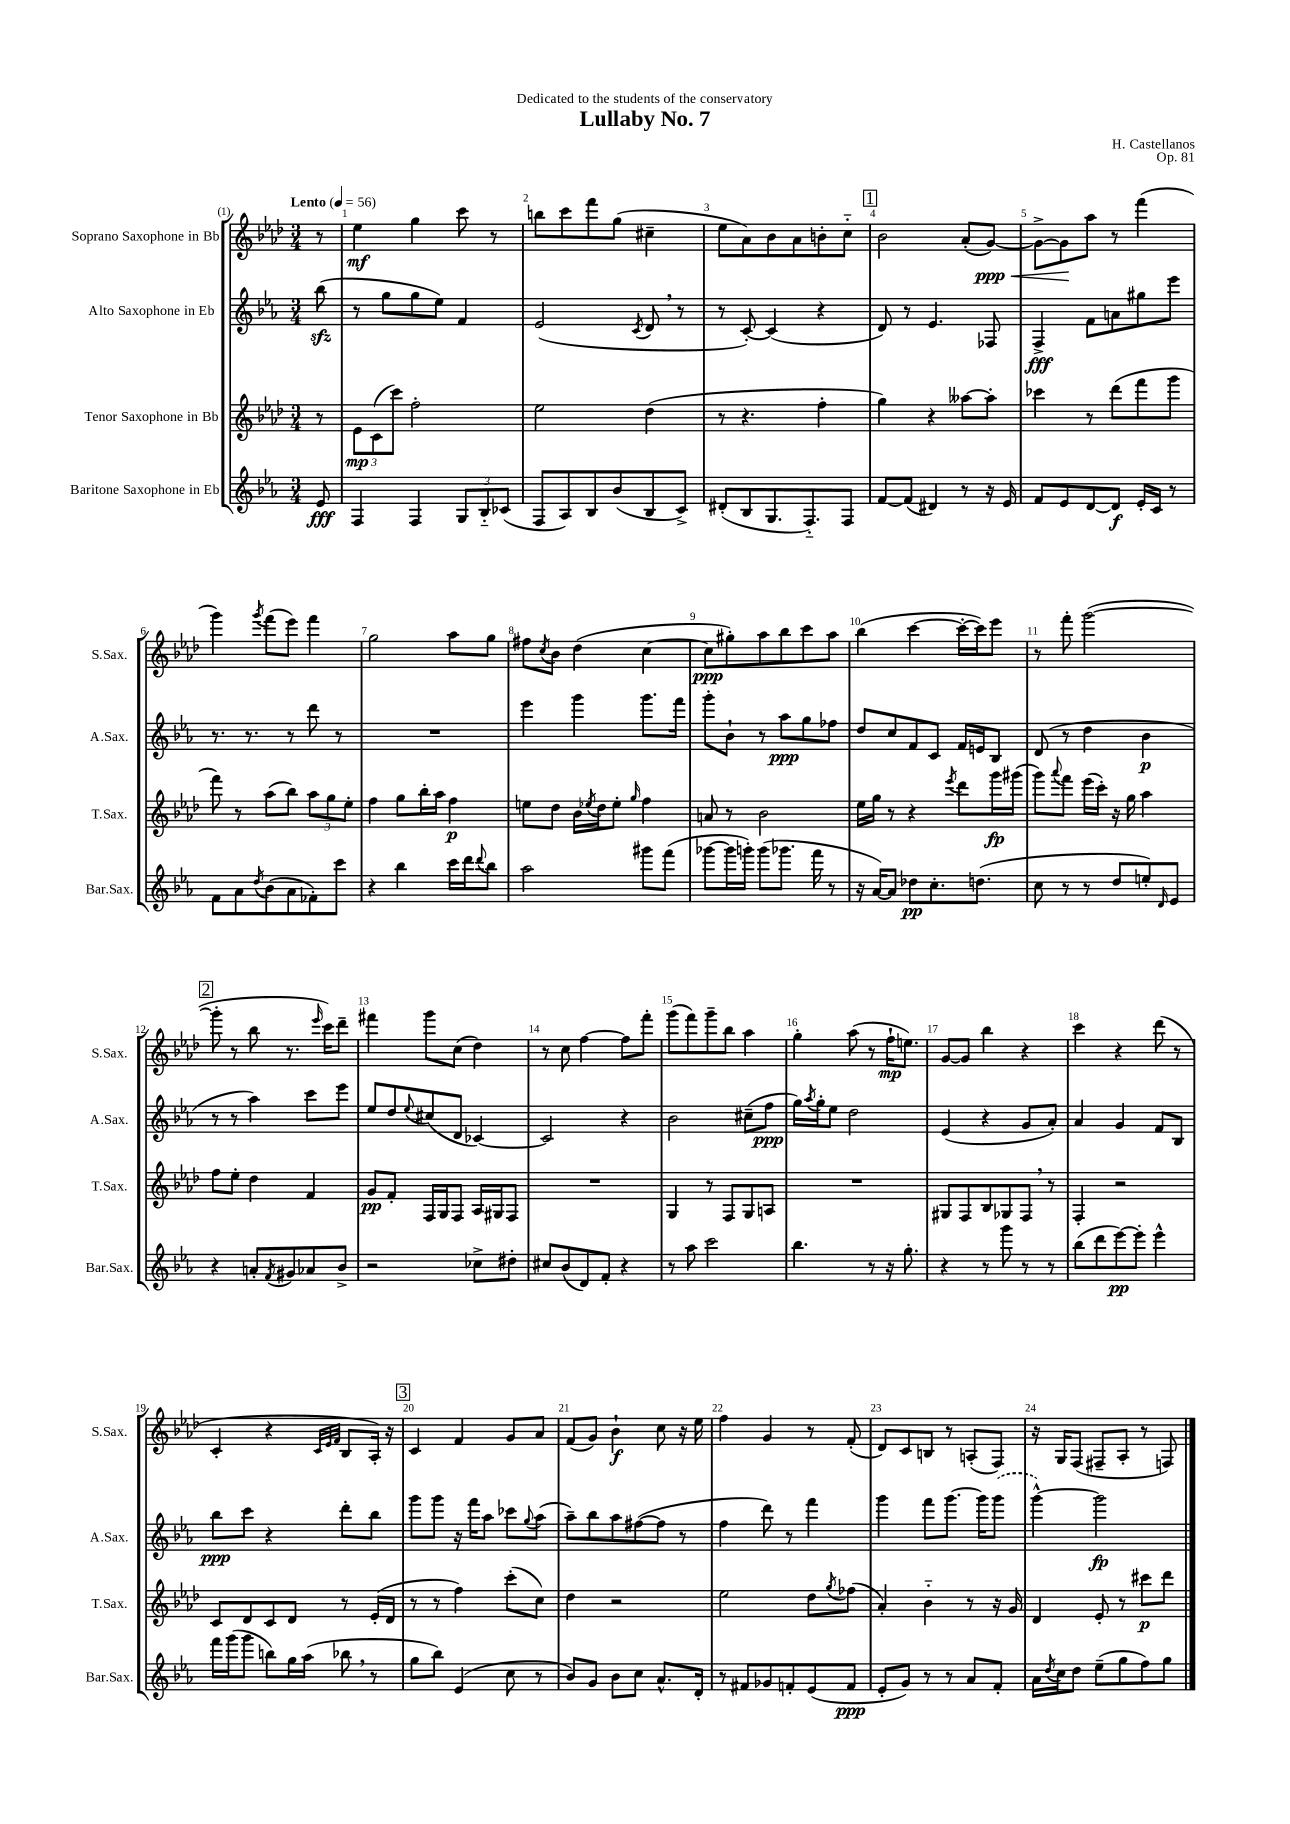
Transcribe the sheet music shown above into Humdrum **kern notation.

**kern	**dynam	**kern	**dynam	**kern	**dynam	**kern	**dynam
*part4	*part4	*part3	*part3	*part2	*part2	*part1	*part1
*staff4	*staff4	*staff3	*staff3	*staff2	*staff2	*staff1	*staff1
*I"Baritone Saxophone in Eb	*	*I"Tenor Saxophone in Bb	*	*I"Alto Saxophone in Eb	*	*I"Soprano Saxophone in Bb	*
*I'Bar.Sax.	*	*I'T.Sax.	*	*I'A.Sax.	*	*I'S.Sax.	*
*clefG2	*	*clefG2	*	*clefG2	*	*clefG2	*
*k[b-e-a-]	*	*k[b-e-a-d-]	*	*k[b-e-a-]	*	*k[b-e-a-d-]	*
*M3/4	*	*M3/4	*	*M3/4	*	*M3/4	*
*MM56	*	*MM56	*	*MM56	*	*MM56	*
=	=	=	=	=	=	=	=
!	!	!	!	!	!	!LO:TX:a:B:t=Lento	!
8e-/	fff	8r	.	(8bb-zz\	.	8r	.
=1	=1	=1	=1	=1	=1	=1	=1
4F/	.	12e-\L	mp	8r	.	4ee-\	mf
.	.	(12c\	.	.	.	.	.
.	.	.	.	8gg\L	.	.	.
.	.	12ccc\J)	.	.	.	.	.
4F/	.	2ff'\	.	8gg\	.	4gg\	.
.	.	.	.	8ee-\J)	.	.	.
12G/L	.	.	.	4f/	.	8ccc\	.
12B-/	.	.	.	.	.	.	.
.	.	.	.	.	.	8r	.
(12c-X/J	.	.	.	.	.	.	.
=2	=2	=2	=2	=2	=2	=2	=2
8F/L	.	2ee-\	.	(2e-/	.	8bbn\L	.
8A-/)	.	.	.	.	.	8ccc\	.
8B-/	.	.	.	.	.	8fff\	.
(8b-/	.	.	.	.	.	(8gg\J	.
.	.	.	.	8qc/	.	.	.
8B-/	.	(4dd-\	.	8d,/	.	4cc#X~\	.
8c^/J)	.	.	.	8r	.	.	.
=3	=3	=3	=3	=3	=3	=3	=3
(8d#X'/L	.	8r	.	8r	.	8ee-\L	.
8B-/	.	4.r	.	[8c'/)	.	8a-\)	.
8.G/	.	.	.	(4c/]	.	8b-\	.
.	.	.	.	.	.	8a-\	.
8.F/)	.	.	.	.	.	.	.
.	.	4ff'\	.	4r	.	8bn'\	.
8F/J	.	.	.	.	.	8cc\J	.
!!LO:REH:place=s1:t=1
=4	=4	=4	=4	=4	=4	=4	=4
[8f/L	.	4gg\)	.	8d/)	.	2b-\	.
(8f/J]	.	.	.	8r	.	.	.
4d#X/)	.	4r	.	4.e-/	.	.	.
8r	.	[8aa--X\L	.	.	.	(8a-'/L	.
!	!	!	!	!	!	!	!LO:HP:b
16r	.	8aa--'\J]	.	8F-X/	.	[8g/J)	< ppp
16e-/	.	.	.	.	.	.	.
=5	=5	=5	=5	=5	=5	=5	=5
8f/L	.	4ccc-X\	.	4F^/	fff	8g^\L_	.
8e-/	.	.	.	.	.	8g\]	.
[8d/	.	8r	.	8f\L	.	8aa-\J	[
8d/J]	f	(8ddd-\L	.	8an\	.	8r	.
16e-'/LL	.	8fff\	.	8gg#X\	.	(4fff\	.
16c/JJ	.	.	.	.	.	.	.
8r	.	8ggg\J	.	8eee-\J	.	.	.
!!LO:LB:g=z
=6	=6	=6	=6	=6	=6	=6	=6
8f\L	.	8fff\)	.	8.r	.	4ggg\)	.
8a-\	.	8r	.	.	.	.	.
.	.	.	.	8.r	.	.	.
8qdd/	.	.	.	.	.	8qggg/	.
(8b-\	.	(8aa-\L	.	.	.	(8fff\L	.
8a-\	.	8bb-\J)	.	8r	.	8eee-\J)	.
8f-X'\)	.	12aa-\L	.	8ddd\	.	4fff\	.
.	.	12gg\	.	.	.	.	.
8ccc\J	.	.	.	8r	.	.	.
.	.	12ee-'\J	.	.	.	.	.
=7	=7	=7	=7	=7	=7	=7	=7
4r	.	4ff\	.	2.r	.	2gg\	.
4bb-\	.	8gg\L	.	.	.	.	.
.	.	16bb-'\L	.	.	.	.	.
.	.	16aa-\JJ	.	.	.	.	.
16ccc\LL	.	4ff\	p	.	.	8aa-\L	.
16ddd\J	.	.	.	.	.	.	.
8qqddd/	.	.	.	.	.	.	.
8bb-\J	.	.	.	.	.	8gg\J	.
=8	=8	=8	=8	=8	=8	=8	=8
2aa-\	.	8een\L	.	4eee-\	.	8ff#X\L	.
.	.	.	.	.	.	8qcc/	.
.	.	8dd-\J	.	.	.	8b-\J	.
.	.	16b-\LL	.	4ggg\	.	(4dd-\	.
.	.	8qee-X/	.	.	.	.	.
.	.	16dd-\J	.	.	.	.	.
.	.	8ee-'\J	.	.	.	.	.
.	.	16qqgg/	.	.	.	.	.
8ggg#X\L	.	4ff\	.	8.ggg\L	.	[4cc\	.
(8fff\J	.	.	.	.	.	.	.
.	.	.	.	16fff\Jk	.	.	.
=9	=9	=9	=9	=9	=9	=9	=9
[8ggg-X\L	.	8an/	.	8ggg'\L	.	8cc\L]	ppp
16ggg-\L]	.	8r	.	8b-`\J	.	8gg#X'\)	.
16gggn'\JJ)	.	.	.	.	.	.	.
(8ggg\L	.	2b-\	.	8r	.	8aa-\	.
8.ggg-X\J	.	.	.	8aa-\L	ppp	8bb-\	.
.	.	.	.	8gg\	.	8ccc\	.
16fff\	.	.	.	.	.	.	.
8r	.	.	.	8ff-X\J	.	8aa-\J	.
=10	=10	=10	=10	=10	=10	=10	=10
16r	.	16ee-\LL	.	8dd/L	.	(4bb-\	.
[16a-/KL)	.	16gg\JJ	.	.	.	.	.
8a-/J]	.	8r	.	8cc/	.	.	.
8dd-X\L	pp	4r	.	8f/	.	[4ccc\	.
8.cc'\	.	.	.	8c/J	.	.	.
.	.	8qeee-/	.	.	.	.	.
.	.	8ddd-\L	.	16f/LL	.	16ccc'\LL_	.
(8.ddn\J	.	.	.	16en/J	.	16ccc\J])	.
.	.	16ggg\L	fp	8B-/J	.	8eee-\J	.
.	.	(16ggg#X\JJ	.	.	.	.	.
=11	=11	=11	=11	=11	=11	=11	=11
8cc\	.	8ggg\L)	.	(8d/	.	8r	.
.	.	8qqaaa-/	.	.	.	.	.
8r	.	8fff\J	.	8r	.	8fff'\	.
8r	.	(16eee-\LL	.	4dd\	.	([2ggg\	.
.	.	16ccc'\JJ)	.	.	.	.	.
8dd/L	.	16r	.	.	.	.	.
.	.	16gg\	.	.	.	.	.
8een'/)	.	4aa-\	.	4b-\	p	.	.
16qqd/	.	.	.	.	.	.	.
8e-/J	.	.	.	.	.	.	.
!!LO:LB:g=z
!!LO:REH:place=s1:t=2
=12	=12	=12	=12	=12	=12	=12	=12
4r	.	8ff\L	.	8r	.	8ggg'\]	.
.	.	8ee-'\J	.	8r	.	8r	.
8an'/L	.	4dd-\	.	4aa-\)	.	8bb-\	.
8qf/	.	.	.	.	.	.	.
8g#X/	.	.	.	.	.	8.r	.
8a-X/	.	4f/	.	8ccc\L	.	.	.
.	.	.	.	.	.	16qqeee-/	.
.	.	.	.	.	.	16ccc\KL)	.
8b-^/J	.	.	.	8eee-\J	.	8ddd-~\J	.
=13	=13	=13	=13	=13	=13	=13	=13
2r	.	8g/L	pp	8ee-/L	.	4fff#X\	.
.	.	8f'/J	.	8dd/	.	.	.
.	.	.	.	8qqee-/	.	.	.
.	.	16F/LL	.	(8cc#X/	.	8ggg\L	.
.	.	16G/J	.	.	.	.	.
.	.	8F/J	.	8d/J	.	(8cc\J	.
8cc-X^\L	.	16A-/LL	.	[4c-X/)	.	4dd-\)	.
.	.	16G#X/J	.	.	.	.	.
8dd#X'\J	.	8F/J	.	.	.	.	.
=14	=14	=14	=14	=14	=14	=14	=14
8cc#X/L	.	2.r	.	2c-/]	.	8r	.
(8b-/	.	.	.	.	.	8cc\	.
8d/)	.	.	.	.	.	[4ff\	.
8f'/J	.	.	.	.	.	.	.
4r	.	.	.	4r	.	8ff\L]	.
.	.	.	.	.	.	8fff'\J	.
=15	=15	=15	=15	=15	=15	=15	=15
8r	.	4G/	.	2b-\	.	(8ggg\L	.
8aa-\	.	.	.	.	.	8fff\)	.
2ccc\	.	8r	.	.	.	8ggg~\	.
.	.	8F/L	.	.	.	8bb-\J	.
.	.	8G/	.	(8cc#X~\L	.	4aa-\	.
.	.	8An/J	.	8ff\J	ppp	.	.
=16	=16	=16	=16	=16	=16	=16	=16
4.bb-\	.	2.r	.	16gg\LL)	.	4gg'\	.
.	.	.	.	8qaa-/	.	.	.
.	.	.	.	16gg'\J	.	.	.
.	.	.	.	8ee-\J	.	.	.
.	.	.	.	2dd\	.	(8aa-\	.
8r	.	.	.	.	.	8r	.
16r	.	.	.	.	.	16ff`\KL	mp
8.gg'\	.	.	.	.	.	8.een\J)	.
=17	=17	=17	=17	=17	=17	=17	=17
4r	.	8G#X/L	.	(4e-/	.	[8g/L	.
.	.	8F/	.	.	.	8g/J]	.
8r	.	8B-/	.	4r	.	4bb-\	.
8ggg\	.	8G-X/	.	.	.	.	.
8r	.	8F,/J	.	8g/L	.	4r	.
8r	.	8r	.	8a-'/J)	.	.	.
=18	=18	=18	=18	=18	=18	=18	=18
(8bb-\L	.	4F'/	.	4a-/	.	4ccc\	.
8ddd\	.	.	.	.	.	.	.
[8eee-\)	pp	2r	.	4g/	.	4r	.
8eee-'\J]	.	.	.	.	.	.	.
4eee-^^\	.	.	.	8f/L	.	(8ddd-\	.
.	.	.	.	8B-/J	.	8r	.
!!LO:LB:g=z
=19	=19	=19	=19	=19	=19	=19	=19
16fff\LL	.	8c/L	.	8bb-\L	ppp	4c'/	.
(16ggg\J	.	.	.	.	.	.	.
8ggg\J	.	8d-/	.	8ccc\J	.	.	.
8bbn\L)	.	8c/	.	4r	.	4r	.
16gg\L	.	8d-/J	.	.	.	.	.
(16aa-\JJ	.	.	.	.	.	.	.
.	.	.	.	.	.	32qqc/LLL	.
.	.	.	.	.	.	32qqe-/	.
.	.	.	.	.	.	32qqf/JJJ	.
8bb-X,\	.	8r	.	8ddd'\L	.	8B-/L	.
8r	.	(16e-'/LL	.	8bb-\J	.	16A-'/Jk)	.
.	.	16d-/JJ	.	.	.	16r	.
!!LO:REH:place=s1:t=3
=20	=20	=20	=20	=20	=20	=20	=20
8gg\L	.	8r	.	8ggg\L	.	4c/	.
8bb-\J)	.	8r	.	8ggg\J	.	.	.
(4e-/	.	4ff\)	.	16r	.	4f/	.
.	.	.	.	16fff\KL	.	.	.
.	.	.	.	8aa-\J	.	.	.
8cc\	.	(8ccc'\L	.	8ccc-X\L	.	8g/L	.
.	.	.	.	8qqgg/	.	.	.
8r	.	8cc\J)	.	(8aa-\J	.	8a-/J	.
=21	=21	=21	=21	=21	=21	=21	=21
8b-/L)	.	4dd-\	.	8aa-~\L)	.	(8f/L	.
8g/J	.	.	.	8bb-\	.	8g/J)	.
8b-\L	.	2r	.	8aa-\	.	4b-`\	f
8cc\J	.	.	.	([8ff#X\	.	.	.
8.a-^^/L	.	.	.	8ff#\J]	.	8cc\	.
.	.	.	.	8r	.	16r	.
16d'/Jk	.	.	.	.	.	16ee-\	.
=22	=22	=22	=22	=22	=22	=22	=22
8r	.	2ee-\	.	4ff\	.	4ff\	.
8f#X/L	.	.	.	.	.	.	.
8g-X/	.	.	.	8ddd\)	.	4g/	.
8fn'/	.	.	.	8r	.	.	.
(8e-/	.	8dd-\L	.	4fff\	.	8r	.
.	.	8qgg/	.	.	.	.	.
8f/J	ppp	(8ff-X\J	.	.	.	(8f'/	.
=23	=23	=23	=23	=23	=23	=23	=23
8e-'/L	.	4a-'/)	.	4ggg\	.	8d-/L)	.
8g/J)	.	.	.	.	.	8c/	.
8r	.	4b-\	.	8fff\L	.	8Bn/J	.
8r	.	.	.	[8.ggg\J	.	8r	.
8a-/L	.	8r	.	.	.	(8An'/L	.
.	.	.	.	16ggg\KL]	.	.	.
8f'/J	.	16r	.	(8ggg\J	.	8F/J)	.
.	.	16g/	.	.	.	.	.
=24	=24	=24	=24	=24	=24	=24	=24
16a-\LL	.	4d-/	.	[4ggg^^\)	.	16r	.
8qdd/	.	.	.	.	.	.	.
16cc\J	.	.	.	.	.	16G/KL	.
8dd\J	.	.	.	.	.	(8F/J	.
(8ee-~\L	.	8e-'/	.	2ggg\]	fp	8F#X~/L	.
8gg\	.	8r	.	.	.	8A-'/J	.
8ff\)	.	8ccc#X\L	p	.	.	8r	.
8gg\J	.	8ddd-\J	.	.	.	8Fn/)	.
==	==	==	==	==	==	==	==
*-	*-	*-	*-	*-	*-	*-	*-
